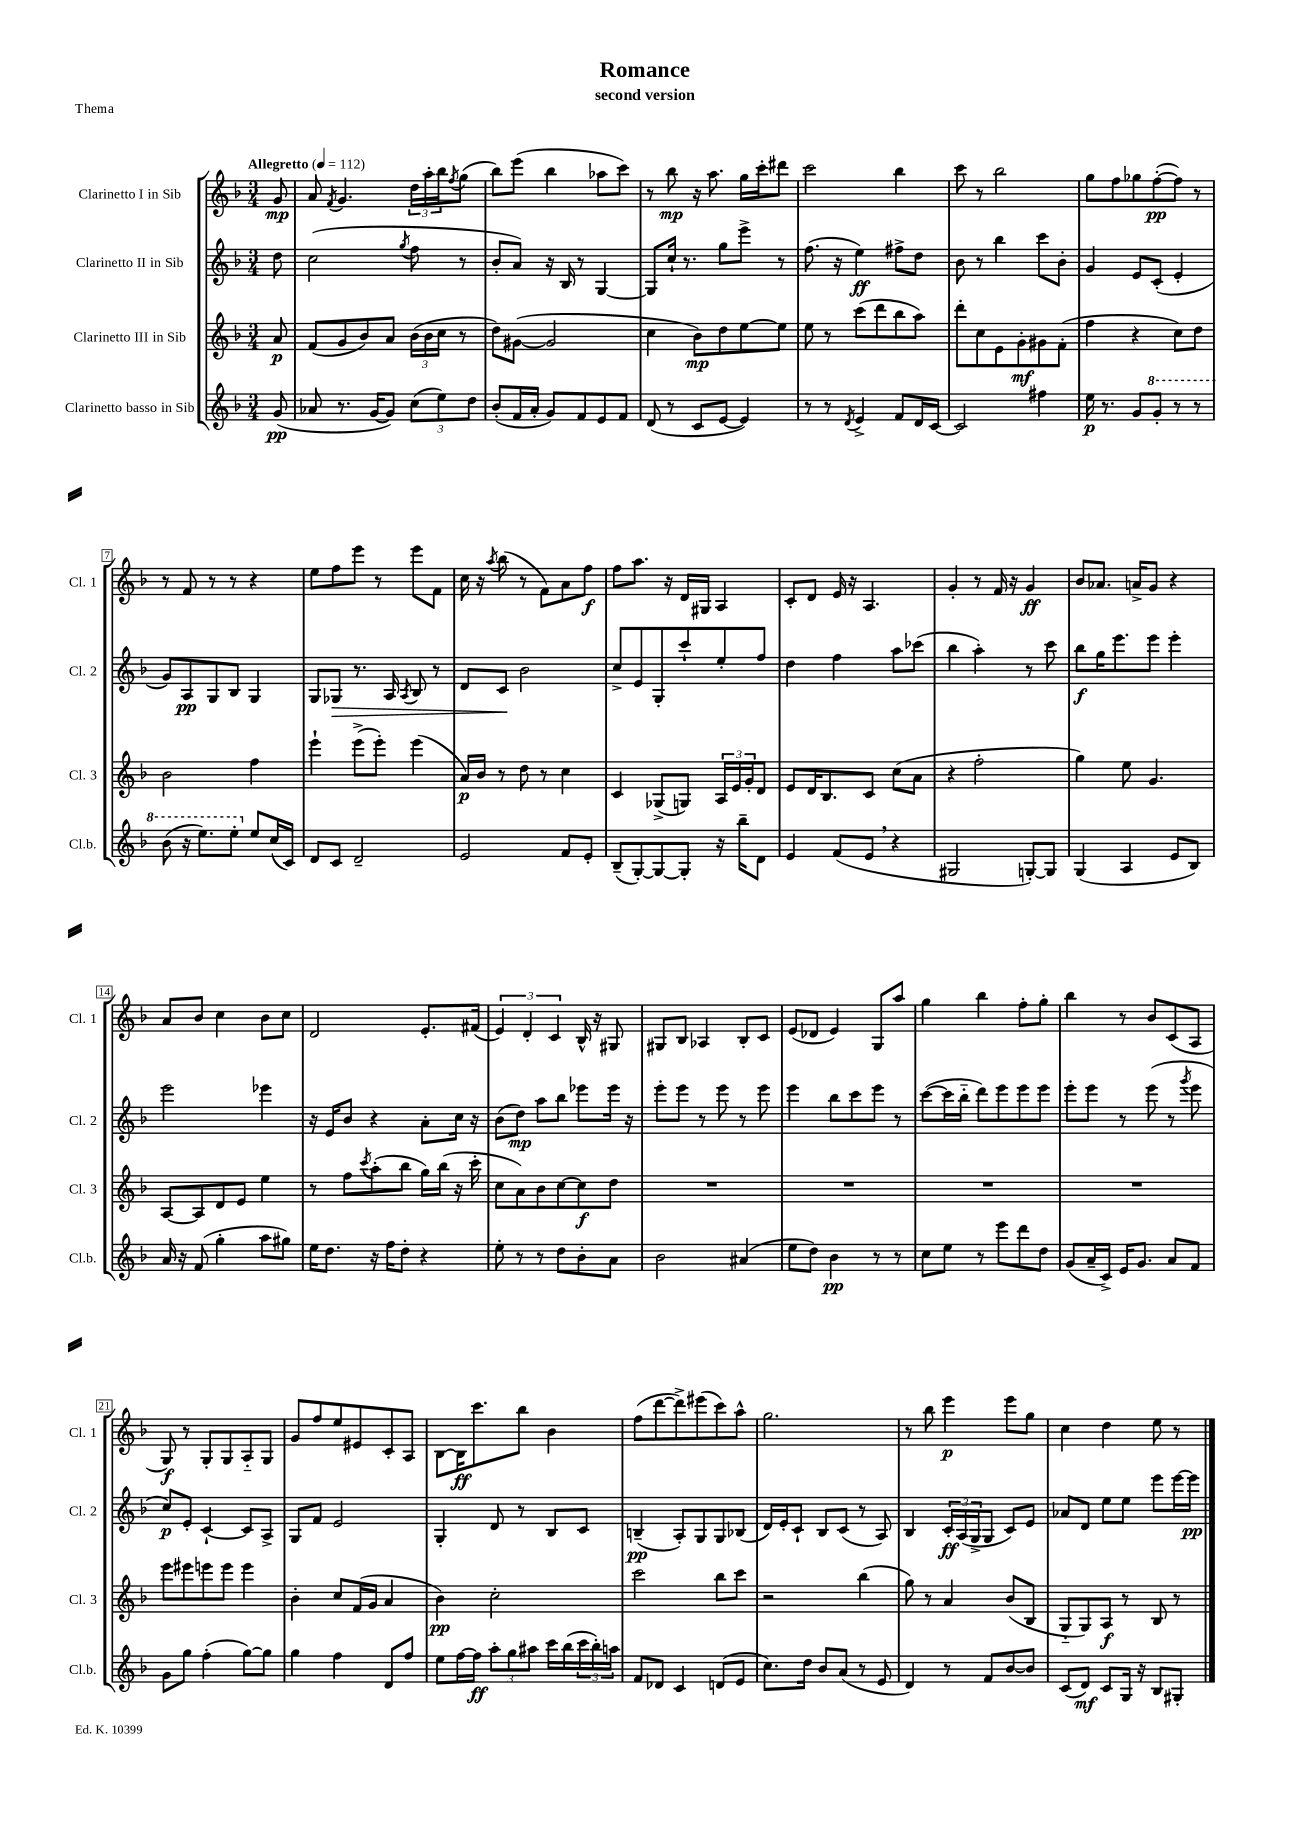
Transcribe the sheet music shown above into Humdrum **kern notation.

**kern	**kern	**kern	**kern
*staff4	*staff3	*staff2	*staff1
*clefG2	*clefG2	*clefG2	*clefG2
*k[b-]	*k[b-]	*k[b-]	*k[b-]
*M3/4	*M3/4	*M3/4	*M3/4
*MM112	*MM112	*MM112	*MM112
(8g	8a	8dd	8g
=	=	=	=
8a-	(8f	(2cc	8a
.	.	.	8qf
8.r	8g	.	4.g
.	8b-)	.	.
[16g	.	.	.
8g])	8a	.	.
.	.	8qgg	.
(12cc	(24b-	8ff	24dd
.	24b-	.	24aa'
12ee)	24cc	.	24bb-
.	.	.	8qff
.	8r	8r	(8gg
12dd	.	.	.
=	=	=	=
(8b-'	8dd)	8b-'	8bb-)
16f	([8g#	8a)	(8eee
16a'	.	.	.
8g)	2g#]	16r	4bb-
.	.	16B-	.
8f	.	8r	.
8e	.	[4G	8aa-
8f	.	.	8ccc)
=	=	=	=
(8d	4cc	8G]	8r
8r	.	16cc`	8bb-
.	.	8.r	.
8c	8b-)	.	16r
.	.	.	8.aa
[8e	8dd	8gg	.
4e])	[8ee	8eee^	16gg
.	.	.	16ccc'
.	8ee]	8r	8ddd#
=	=	=	=
8r	8ee	(8.ff	2ccc
8r	8r	.	.
.	.	16r	.
8qd	.	.	.
4e^	(8ccc	4ee)	.
.	8ddd	.	.
8f	8bb-	8ff#^	4bb-
16d	8aa)	8dd	.
[16c	.	.	.
=	=	=	=
2c]	8ddd'	8b-	8ccc
.	8cc	8r	8r
.	8e	4bb-	2bb-
.	8g'	.	.
4ff#	8g#	8ccc	.
.	(8f'	8b-'	.
=	=	=	=
16ee	4ff	4g	8gg
8.r	.	.	.
.	.	.	8ff
8g	4r	8e	8gg-
8gg'	.	(8c'	([8ff'
8r	8cc)	4e'	8ff])
8r	8dd	.	8r
=	=	=	=
(8bb-	2b-	8g)	8r
16r	.	8A	8f
8.eee)	.	.	.
.	.	8G	8r
8eee'	.	8B-	8r
8ee	4ff	4G	4r
(16cc	.	.	.
16c)	.	.	.
=	=	=	=
8d	4eee`	8G	8ee
8c	.	8G-	8ff
2d~	(8eee^	8.r	8eee
.	8eee')	.	8r
.	.	16A	.
.	.	8qA	.
.	(4eee	8B-	8eee
.	.	8r	8f
=	=	=	=
2e	16a)	8d	16cc
.	16b-	.	16r
.	.	.	8qaa
.	8r	8c	(8bb-
.	8dd	2b-	8r
.	8r	.	8f)
8f	4cc	.	8a
8e'	.	.	8ff
=	=	=	=
(8B-~	4c	8cc^	8ff
[8G')	.	8e	8.aa
8G_	(8G-^	8G'	.
.	.	.	16r
8G']	8G)	8ccc`	16d
.	.	.	16G#
16r	24A	8ee'	4A
.	24e	.	.
16bb-~	.	.	.
.	24g'	.	.
8d	8d	8ff	.
=	=	=	=
4e	8e	4dd	8c'
.	16d	.	8d
.	8.B-	.	.
(8f	.	4ff	16e
.	.	.	16r
8e	8c	.	4.A
4r	(8cc	8aa	.
.	8a	(8ccc-	.
=	=	=	=
2G#	4r	4bb-	4g'
.	2ff'	4aa')	8r
.	.	.	16f
.	.	.	16r
[8G')	.	8r	4g
8G]	.	8ccc	.
=	=	=	=
(4G	4gg)	8bb-	8b-
.	.	16gg	8.a-
.	.	8.eee	.
4A	8ee	.	.
.	.	.	16a^
.	4.g	8eee	8g
8e	.	4eee'	4r
8B-)	.	.	.
=	=	=	=
16a	[8A	2eee	8a
16r	.	.	.
(8f	8A]	.	8b-
4gg'	8d	.	4cc
.	8e	.	.
8aa	4ee	4eee-	8b-
8gg#)	.	.	8cc
=	=	=	=
16ee	8r	16r	2d
8.dd	.	16e	.
.	8ff	8b-	.
.	8qccc	.	.
16r	(8aa'	4r	.
16ff	.	.	.
8dd'	8bb-	.	.
4r	16gg)	8a'	8.e'
.	(16bb-	.	.
.	16r	16cc	.
.	16ccc'	16r	(16f#
=	=	=	=
8ee'	8cc	(8b-	6e)
8r	8a)	8dd)	.
.	.	.	6d'
8r	8b-	8aa	.
.	.	.	6c
8dd	[8cc	8bb-	.
8b-'	8cc]	8eee-	16B-^^
.	.	.	16r
8a	8dd	16eee-	8G#
.	.	16r	.
=	=	=	=
2b-	2.r	8eee'	8G#
.	.	8eee	8B-
.	.	8r	4A-
.	.	8eee	.
(4a#	.	8r	8B-'
.	.	8eee	8c
=	=	=	=
8ee	2.r	4eee	(8e
8dd)	.	.	8d-
4b-	.	8bb-	4e)
.	.	8ccc	.
8r	.	8eee	8G
8r	.	8r	8aa
=	=	=	=
8cc	2.r	([8ccc	4gg
8ee	.	16ccc]	.
.	.	16bb-'~	.
8r	.	8ddd)	4bb-
8eee	.	8eee	.
8ddd	.	8eee	8ff'
8dd	.	8eee	8gg'
=	=	=	=
(8g	2.r	8eee'	4bb-
16a~	.	8eee	.
16c^)	.	.	.
16e	.	8r	8r
8.g	.	.	.
.	.	(8eee	8b-
8a	.	8r	(8c
.	.	8qggg	.
8f	.	8eee	8A
=	=	=	=
8g	8eee	8cc)	8G)
8gg	8eee#	8e'	8r
(4ff'	8eee	[4c`	8G'
.	8eee	.	8G
[8gg)	4eee	8c]	8A'~
8gg]	.	8A^	8G
=	=	=	=
4gg	4b-'	8G	8g
.	.	8f	8ff
4ff	8cc	2e	8ee
.	(16f	.	8e#
.	16g	.	.
8d	4a	.	8c'
8ff	.	.	8A
=	=	=	=
8ee	4b-)	4G'	[8B-
[16ff	.	.	16B-]
16ff]	.	.	8.ccc
12aa'	2cc'	8d	.
12gg	.	.	.
.	.	8r	8bb-
12aa#	.	.	.
16ccc	.	8B-	4b-
(16bb-	.	.	.
24ccc	.	8c	.
24bb-')	.	.	.
24aa	.	.	.
=	=	=	=
8f	2ccc	(4B~	(8ff
8d-	.	.	[8ddd
4c	.	8A')	8ddd^])
.	.	8G	(8eee#
(8d	8bb-	8G	8ccc)
8e	8ccc	(8B-	8aa^^
=	=	=	=
8.cc)	2r	16d)	2.gg
.	.	16e'	.
.	.	8c`	.
16dd	.	.	.
8b-	.	8B-	.
(8a	.	(8c	.
8r	(4bb-	8r	.
8e	.	8A)	.
=	=	=	=
4d)	8gg)	4B-	8r
.	8r	.	8bb-
8r	4a	24c'	4eee
.	.	(24A	.
.	.	24G^	.
8f	.	8G	.
[8b-	(8b-	8c)	8eee
8b-]	8B-	8e	8gg
=	=	=	=
(8c	8G'~	8a-	4cc
8d)	8G)	8d	.
8c	8A	8ee	4dd
16G	8r	8ee	.
16r	.	.	.
8B-	8B-	8eee	8ee
8G#'	8r	[16eee	8r
.	.	16eee]	.
==	==	==	==
*-	*-	*-	*-
